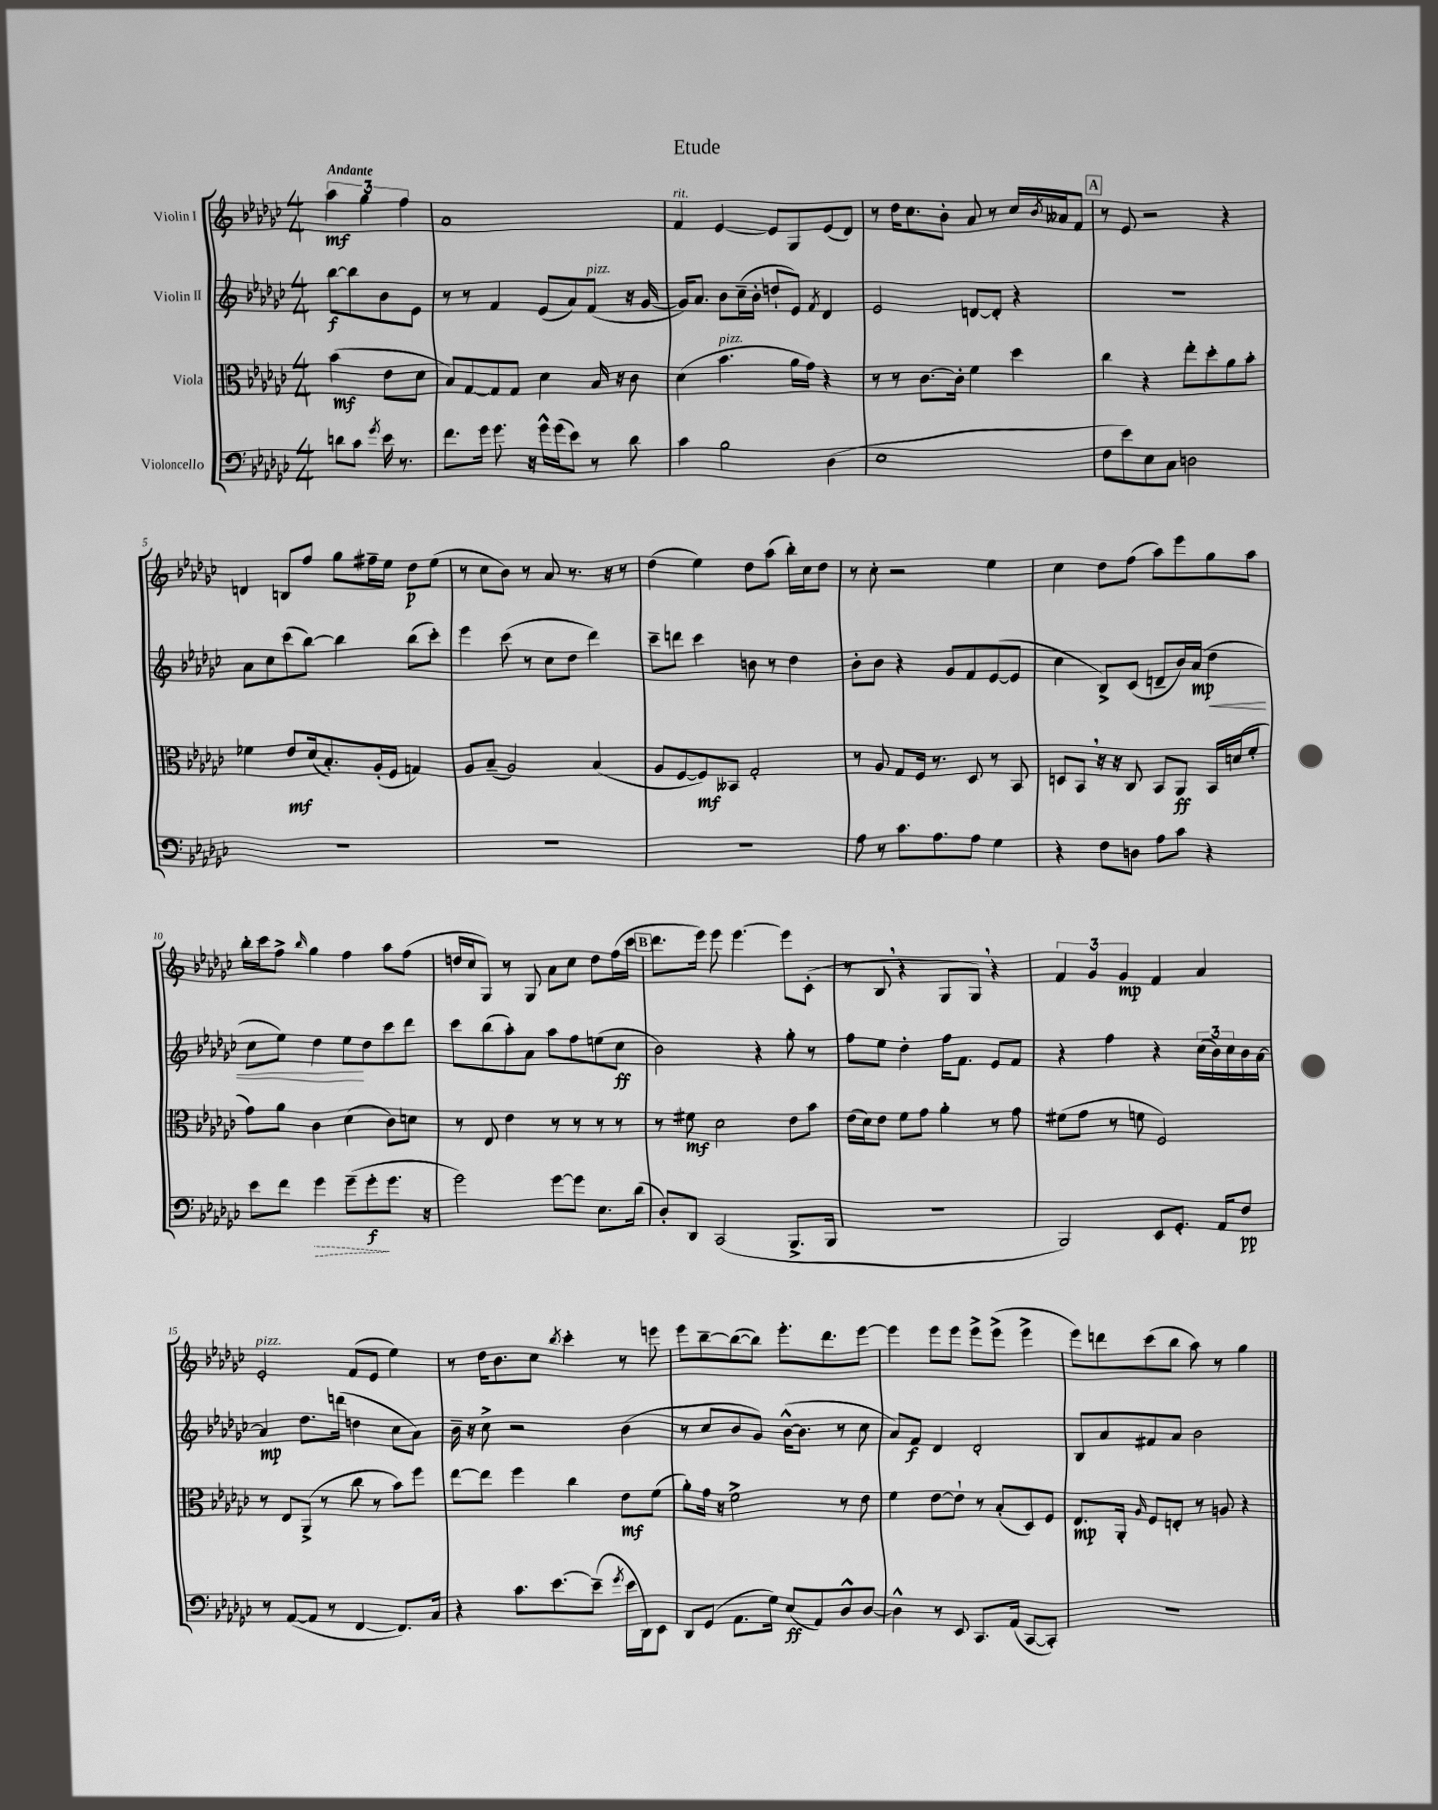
\header { title = "Etude" }
<<
\new StaffGroup <<
\new Staff = "s0" \with { instrumentName = "Violin I" } {
    \clef treble \key ges \major \numericTimeSignature \time 4/4 \partial 2 \tempo "Andante"
    \tuplet 3/2 { aes''4\mf ges''4 f''4 } |
    aes'1 |
    f'4^\markup { \italic "rit." } ees'4~ ees'8 ges8 ees'8( des'8) |
    r8 des''16 ces''8. bes'8-. aes'8 r8 ces''16 \acciaccatura { bes'8 } aeses'16 f'8 |
    \mark \markup { \box "A" } r8 ees'8 r2 r4 |
    d'4 b8 f''8 ges''8 fis''16-- ees''16 des''8\p ees''8( |
    r8 ces''8 bes'8) r8 aes'8 r8. r16 r8 |
    des''4( ees''4) des''8 aes''8( bes''16-.) ces''16 des''8 |
    r8 ces''8-. r2 ees''4 |
    ces''4 des''8 f''8( aes''8) ees'''8 ges''8 aes''8 |
    bes''16-. ces'''16 f''8-> \grace { bes''16 } ges''4 f''4 aes''8 f''8( |
    d''16 ces''16 ges8) r8 ges8 aes'8 ces''8 d''8 f''16( ces'''16 |
    \mark \markup { \box "B" } des'''8. ees'''16) ees'''8 ees'''4.~ ees'''8 ces'8-.( |
    r8 bes8 \breathe r4 ges8 ges8) \breathe r4 |
    \tuplet 3/2 { f'4 ges'4 ges'4\mp } f'4 aes'4 |
    ees'2-.^\markup { \italic "pizz." } f'8( ees'8 ees''4) |
    r8 des''16 bes'8. ces''8 \acciaccatura { bes''8 } ces'''4-. r8 e'''8 |
    ees'''8 bes''8~-- bes''8~( bes''8) ees'''8.-. des'''8. ees'''8~ |
    ees'''4 ees'''8 ees'''8 ees'''8-> ees'''8->( ees'''4-> |
    ees'''8) d'''8 ces'''8( bes''8 aes''8) r8 ges''4 \bar "|." |
}
\new Staff = "s1" \with { instrumentName = "Violin II" } {
    \clef treble \key ges \major \numericTimeSignature \time 4/4 \partial 2
    bes''8~\f bes''8 bes'8 ees'8 |
    r8 r8 f'4 ees'8( aes'8) f'8^\markup { \italic "pizz." }( r16 ges'16~ |
    ges'16) aes'8. bes'8 ces''16--( bes'16-. d''8-! ees'8) \acciaccatura { f'8 } des'4 |
    ees'2 d'8~ d'8-. r4 |
    \mark \markup { \box "A" } R1 |
    aes'8 ces''8 ces'''8( bes''8~) bes''4 bes''8( ces'''8-.) |
    ees'''4 ces'''8( r8 ces''8 des''8 des'''4) |
    ces'''8-- d'''8 ces'''4 b'8 r8 des''4 |
    bes'8-. bes'8 r4 ges'8 f'8 ees'8~( ees'8 |
    ces''4 bes8->) ces'8( d'8-- bes'16) aes'16\mp( des''4\< |
    ces''8 ees''8) des''4 ees''8\! des''8 ces'''8 des'''8 |
    ces'''8 bes''8( aes''8-.) aes'8 aes''8 f''8 e''8( ces''8\ff |
    \mark \markup { \box "B" } bes'2) r4 ges''8-. r8 |
    f''8 ees''8 des''4-. f''16 f'8. ees'8 f'8 |
    r4 f''4 r4 \tuplet 3/2 { ces''16( bes'16) ces''16 } bes'16 aes'16~ |
    aes'4\mp des''8. d'''16( d''4 ces''8 aes'8) |
    bes'16-- r16 ces''8-> r2 bes'4( |
    r8 ces''8 bes'8 ges'8) bes'16~-^( bes'8. r8 ces''8 |
    aes'8) f'8\f des'4 des'2-. |
    bes8 aes'8 fis'8 aes'8 bes'2 \bar "|." |
}
\new Staff = "s2" \with { instrumentName = "Viola" } {
    \clef alto \key ges \major \numericTimeSignature \time 4/4 \partial 2
    bes'4\mf( ees'8 des'8 |
    bes8) ges8~ ges8 ges8 des'4 bes16 r16 ces'8 |
    des'4( bes'4.^\markup { \italic "pizz." } aes'16 ges'16) r4 |
    r8 r8 ces'8.~ ces'16-. f'4 des''4 |
    \mark \markup { \box "A" } ces''4 r4 ees''8-. des''8-. aes'8 bes'8-. |
    fes'4 ees'8\mf des'16( bes8.-.) aes16-.( f16 g4) |
    aes8 bes8--( aes2) bes4( |
    aes8 f8~ f8\mf) beses,8 ges2-. |
    r8 aes8 ges8 f16 r8. des8 r8 bes,8 |
    d8 bes,8 \breathe r16 r16 ces8 bes,8 aes,8\ff bes,16 d'16( f'8-. |
    ges'8) aes'8 ces'4 des'4( ces'8) d'8 |
    r8 ees8 ees'4 r8 r8 r8 r8 |
    \mark \markup { \box "B" } r8 fis'8\mf des'2 ees'8 bes'8 |
    ees'16( des'16) ees'8 f'8 ges'8 aes'4-. r8 ges'8 |
    fis'8( ges'8 r8 f'8 f2) |
    r8 ees8 aes,8->( r8 ces''8 r8 bes'8) f''8 |
    ees''8~ ees''8 f''4 ces''4 ees'8\mf f'8( |
    aes'8-.) ges'16 r16 f'2-> r8 ees'8 |
    f'4 ees'8~ ees'8-! r8 bes8-.( des8) f8 |
    ees8.\mp aes,16-. \grace { aes16 } f8 e8-. r8 a8 r4 \bar "|." |
}
\new Staff = "s3" \with { instrumentName = "Violoncello" } {
    \clef bass \key ges \major \numericTimeSignature \time 4/4 \partial 2
    d'8 ces'8 \acciaccatura { ges'8 } ees'16 r8. |
    f'8. ges'16 ges'8. r16 ges'16-^ ges'16( ees'8) r8 des'8 |
    ces'4 bes2 des4( |
    ees1 |
    \mark \markup { \box "A" } f8 ees'8) ees8 ces8 d2 |
    R1 |
    R1 |
    R1 |
    aes8 r8 ces'8. aes8. aes8 ges4 |
    r4 f8 d8 aes8 ces'8 r4 |
    ees'8 f'8 \once \override Hairpin.style = #'dashed-line ges'4\> ges'8--( ges'8-.\f\! ges'8. r16 |
    ges'2) ges'8~ ges'8 ees8. des'16( |
    \mark \markup { \box "B" } des8-.) des,8 ces,2( bes,,8.-> bes,,16 |
    R1 |
    bes,,2) ees,8 ges,8.-. aes,16 f8\pp |
    r8 aes,8~( aes,8 r8 f,4~ f,8.) ces16 |
    r4 ces'8. ees'8.~ ees'8--( \acciaccatura { ges'8 } ees'16 des,16) ees,8 |
    des,8 ges,8( aes,8. ges16) ees8\ff( aes,8) des8-^ des8~ |
    des4-^ r8 ees,8 ces,8. aes,16( ces,8~ ces,8-.) |
    R1 \bar "|." |
}
>>
>>
